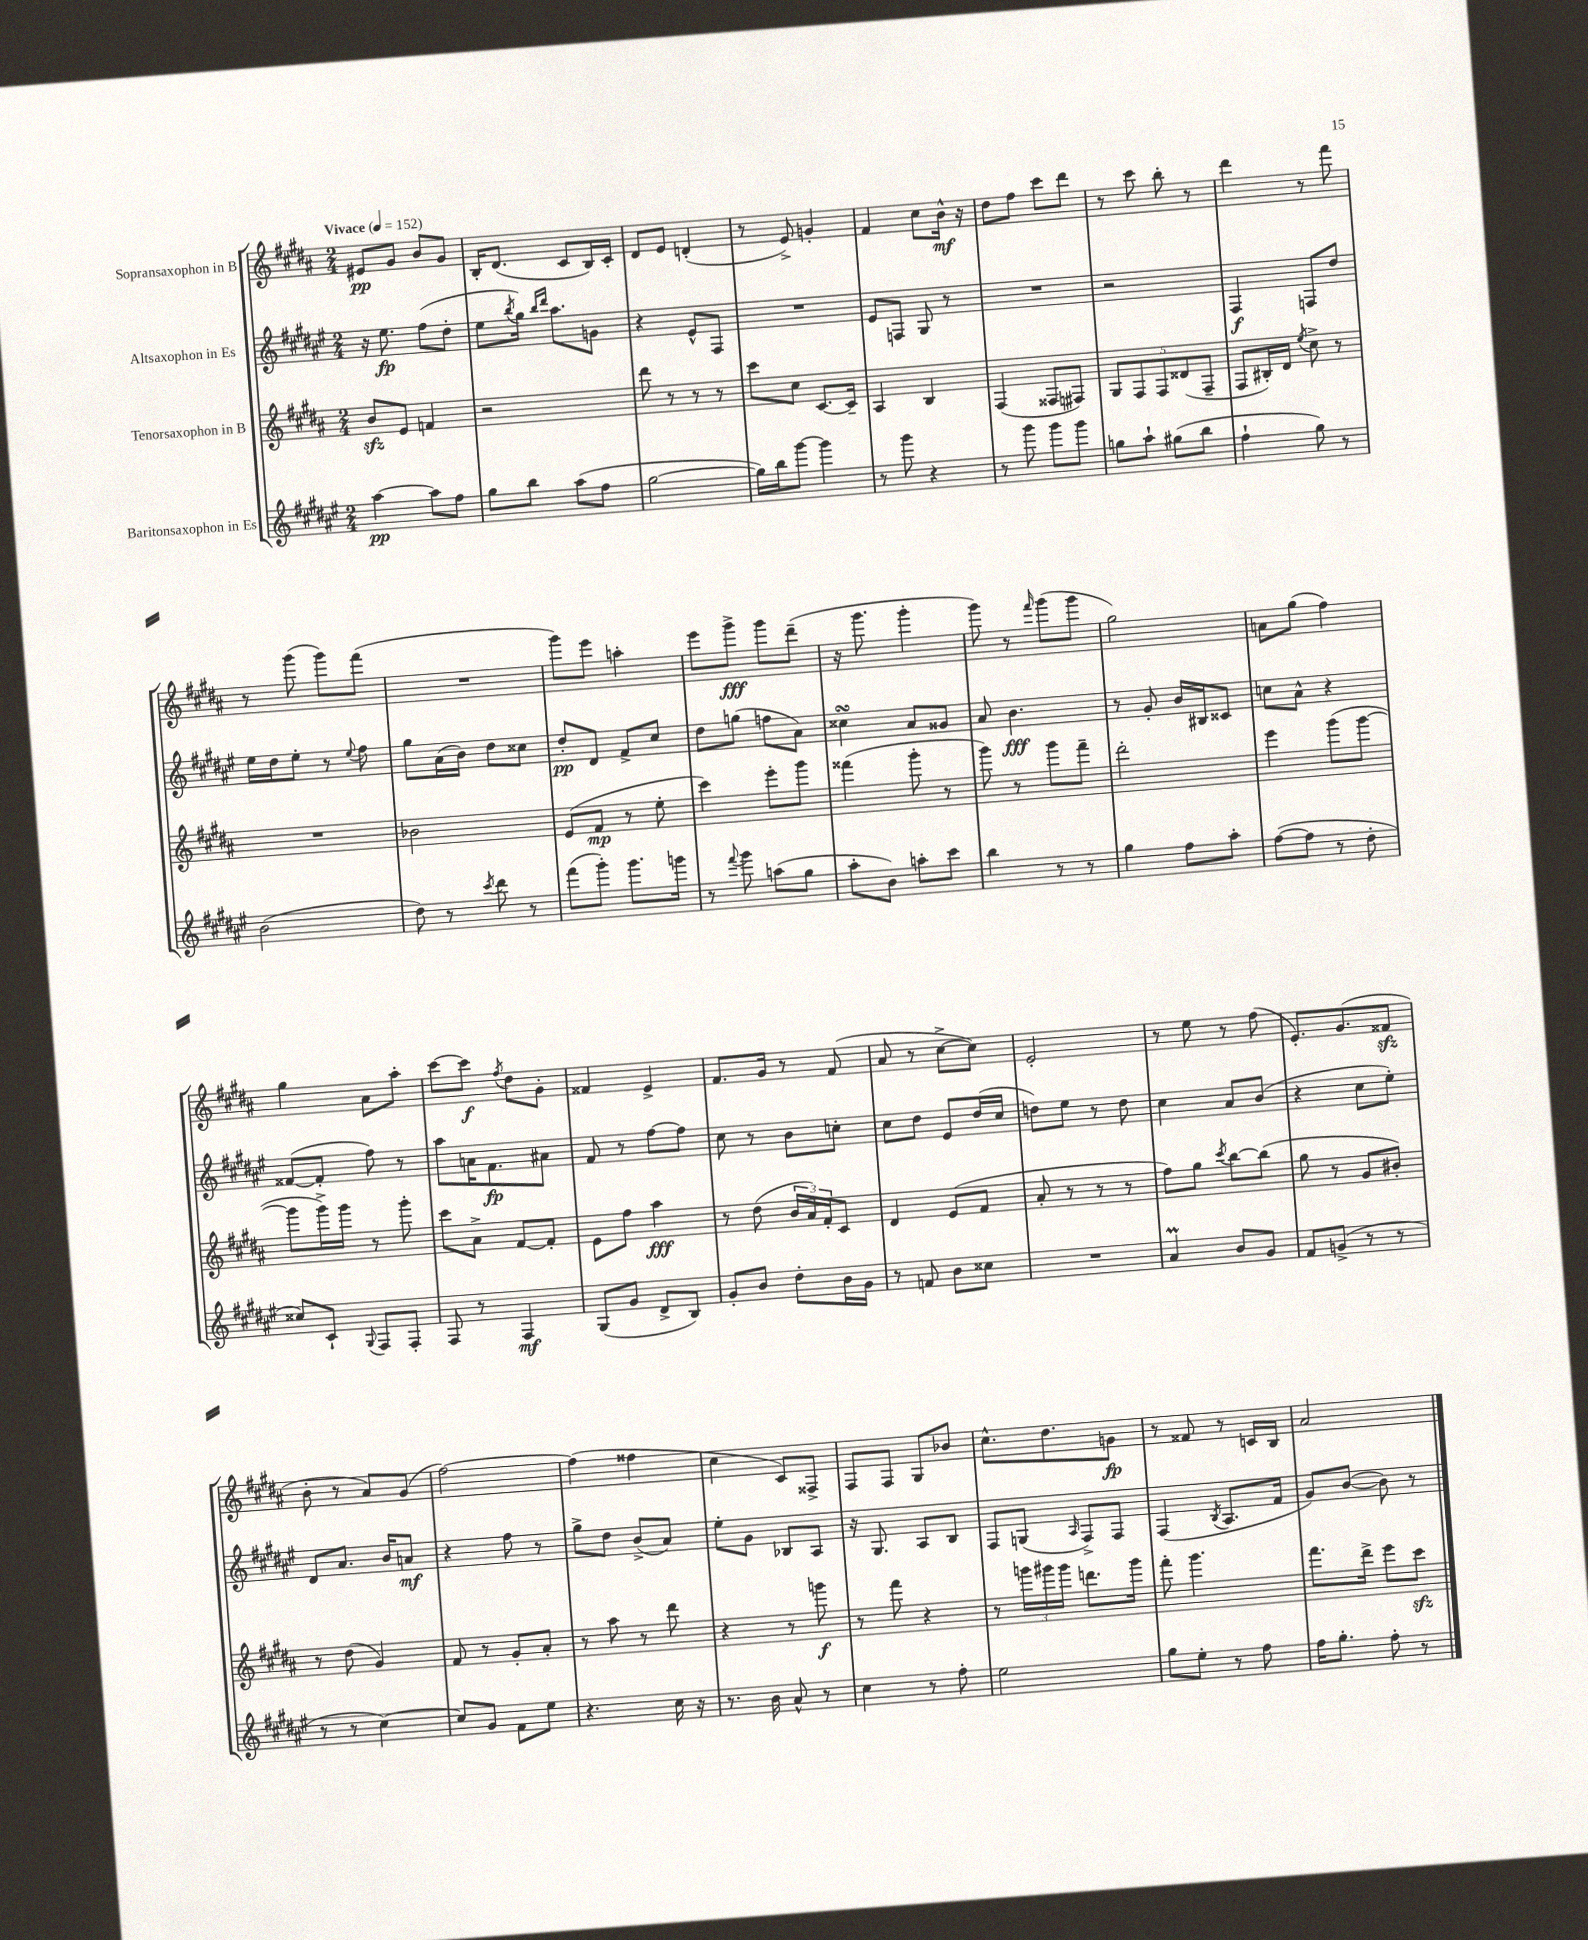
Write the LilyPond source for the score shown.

<<
\new StaffGroup <<
\new Staff = "s0" \with { instrumentName = "Sopransaxophon in B" } {
    \clef treble \key b \major \numericTimeSignature \time 2/4 \tempo "Vivace" 4 = 152
    eis'8\pp gis'8 b'8 gis'8 |
    b16-. dis'8.( cis'8 b16) cis'16-. |
    dis'8 e'8 d'4-.( |
    r8 e'8->) g'4-. |
    fis'4 cis''8 b'16-^\mf r16 |
    dis''8 fis''8 cis'''8 dis'''8 |
    r8 cis'''8 b''8-. r8 |
    dis'''4 r8 fis'''8 |
    r8 gis'''8( gis'''8) fis'''8( |
    R2 |
    gis'''8) e'''8 a''4-. |
    e'''8 gis'''8->\fff gis'''8 dis'''8--( |
    r16 gis'''8. gis'''4-. |
    gis'''8) r8 \grace { fis'''16 } gis'''8( gis'''8 |
    gis''2) |
    a'8 gis''8( fis''4) |
    gis''4 ais'8 ais''8-. |
    cis'''8~ cis'''8\f \acciaccatura { fis''8 } dis''8 gis'8-. |
    fisis'4 e'4-> |
    fis'8. gis'16 r8 fis'8( |
    ais'8 r8 cis''8~-> cis''8) |
    e'2-. |
    r8 e''8 r8 fis''8( |
    e'8.-.) gis'8.( fisis'8\sfz |
    b'8-. r8 ais'8) gis'8( |
    fis''2~) |
    fis''4( fisis''4 |
    cis''4 cis'8) fisis8-> |
    fis8 fis8 gis8 bes'8 |
    cis''8.-^ dis''8. g'8\fp |
    r8 fisis'8 r8 c'16 b16 |
    ais'2 \bar "|." |
}
\new Staff = "s1" \with { instrumentName = "Altsaxophon in Es" } {
    \clef treble \key fis \major \numericTimeSignature \time 2/4
    r16 eis''8.\fp fis''8( dis''8-. |
    eis''8 \acciaccatura { b''8 } gis''16) \grace { b''16 dis'''16 } ais''8. g'8 |
    r4 eis'8-^ fis8 |
    R2 |
    eis'8 f8 gis8 r8 |
    R2 |
    r2 |
    fis4\f f8 dis''8 |
    eis''16 dis''16 eis''8-. r8 \appoggiatura { eis''8 } fis''8 |
    gis''8 ais'16( b'16) dis''8 cisis''8 |
    dis''8-.\pp dis'8 fis'8-> cis''8 |
    dis''8 g''8( f''8 ais'8) |
    cisis''4\turn ais'8 gisis'8 |
    ais'8 b'4.\fff |
    r8 gis'8-. b'16 bis16 cisis'8 |
    c''8 ais'8-^ r4 |
    fisis'8~( fisis'8-. fis''8) r8 |
    ais''8 a'16 fis'8.\fp ais'8 |
    fis'8 r8 fis''8~ fis''8 |
    cis''8 r8 b'8 c''8-. |
    cis''8 dis''8 eis'8 dis''16( cis''16 |
    d''8) eis''8 r8 d''8 |
    cis''4 ais'8 b'8( |
    r4 cis''8 eis''8-.) |
    dis'8 ais'8. b'16 a'8\mf |
    r4 fis''8 r8 |
    gis''8-> dis''8 b'8->( ais'8) |
    eis''8-. gis'8 bes8 ais8 |
    r16 gis8. ais8 b8 |
    fis8 g8( \grace { ais16 } fis8->) fis8 |
    fis4( \acciaccatura { b8 } ais8. fis'16 |
    gis'8) b'8~( b'8) r8 \bar "|." |
}
\new Staff = "s2" \with { instrumentName = "Tenorsaxophon in B" } {
    \clef treble \key b \major \numericTimeSignature \time 2/4
    b'8\sfz e'8 f'4 |
    r2 |
    dis'''8 r8 r8 r8 |
    cis'''8 cis''8 cis'8.~ cis'16-- |
    ais4 b4 |
    fis4( fisis8 fis8) |
    \tuplet 5/4 { gis8 fis8 fis8 disis'8( fis8-- } |
    fis8 bis16-.) dis'16 \acciaccatura { e''8 } cis''8-> r8 |
    R2 |
    bes'2 |
    e'8( fis'8\mp r8 e''8-. |
    cis'''4) e'''8-. gis'''8 |
    fisis'''4( gis'''8-. r8 |
    gis'''8) r8 gis'''8 fis'''8-- |
    dis'''2-. |
    e'''4 gis'''8( gis'''8~ |
    gis'''8 gis'''16->) gis'''16 r8 gis'''8-. |
    cis'''8 ais'8-> fis'8~ fis'8-. |
    e'8 fis''8 ais''4\fff |
    r8 dis''8( \tuplet 3/2 { b'16 ais'16) fis'16-. } cis'8 |
    dis'4 e'8( fis'8 |
    ais'8-. r8 r8 r8 |
    fis''8) gis''8 \acciaccatura { cis'''8 } b''8~ b''8( |
    gis''8 r8 gis'8 bis'8-.) |
    r8 dis''8( gis'4) |
    fis'8 r8 gis'8-. ais'8-. |
    r8 ais''8 r8 dis'''8 |
    r4 r8 g'''8\f |
    r8 fis'''8 r4 |
    r8 \tuplet 3/2 { g'''16 gis'''16 gis'''16 } d'''8. gis'''16 |
    fis'''8-. gis'''4. |
    fis'''8. dis'''16-> e'''8 cis'''8\sfz \bar "|." |
}
\new Staff = "s3" \with { instrumentName = "Baritonsaxophon in Es" } {
    \clef treble \key fis \major \numericTimeSignature \time 2/4
    ais''4~\pp ais''8 fis''8 |
    gis''8 b''8 ais''8( fis''8 |
    gis''2~ |
    gis''16) b''16 gis'''8~ gis'''4 |
    r8 gis'''8 r4 |
    r8 gis'''8 gis'''8 gis'''8 |
    g''8 ais''8-! gis''8( b''8 |
    fis''4-! gis''8) r8 |
    b'2( |
    dis''8) r8 \acciaccatura { cis'''8 } dis'''8 r8 |
    fis'''8( gis'''8-.) gis'''8. g'''16 |
    r8 \appoggiatura { fis'''8 } gis'''8 a''8( gis''8 |
    ais''8-. b'8) a''8-. cis'''8 |
    b''4 r8 r8 |
    gis''4 fis''8 ais''8-. |
    fis''8~( fis''8 r8 dis''8-. |
    cisis''8) cis'8-! \appoggiatura { gis8 } fis8 fis8-. |
    fis8 r8 fis4\mf |
    gis8( gis'8 dis'8-> b8) |
    gis'8-. b'8 dis''8-. b'16 gis'16 |
    r8 f'8 b'8 cisis''8 |
    R2 |
    ais'4\prall b'8 gis'8 |
    fis'8 g'8->( r8 r8 |
    r8 r8 cis''4~) |
    cis''8 gis'8 fis'8 eis''8 |
    r4. cis''16 r16 |
    r8. b'16 ais'8-^ r8 |
    cis''4 r8 fis''8-. |
    eis''2 |
    gis''8 eis''8-. r8 fis''8 |
    fis''16 gis''8.-. fis''8-. r8 \bar "|." |
}
>>
>>
\layout { \context { \Score \remove "Bar_number_engraver" } }
